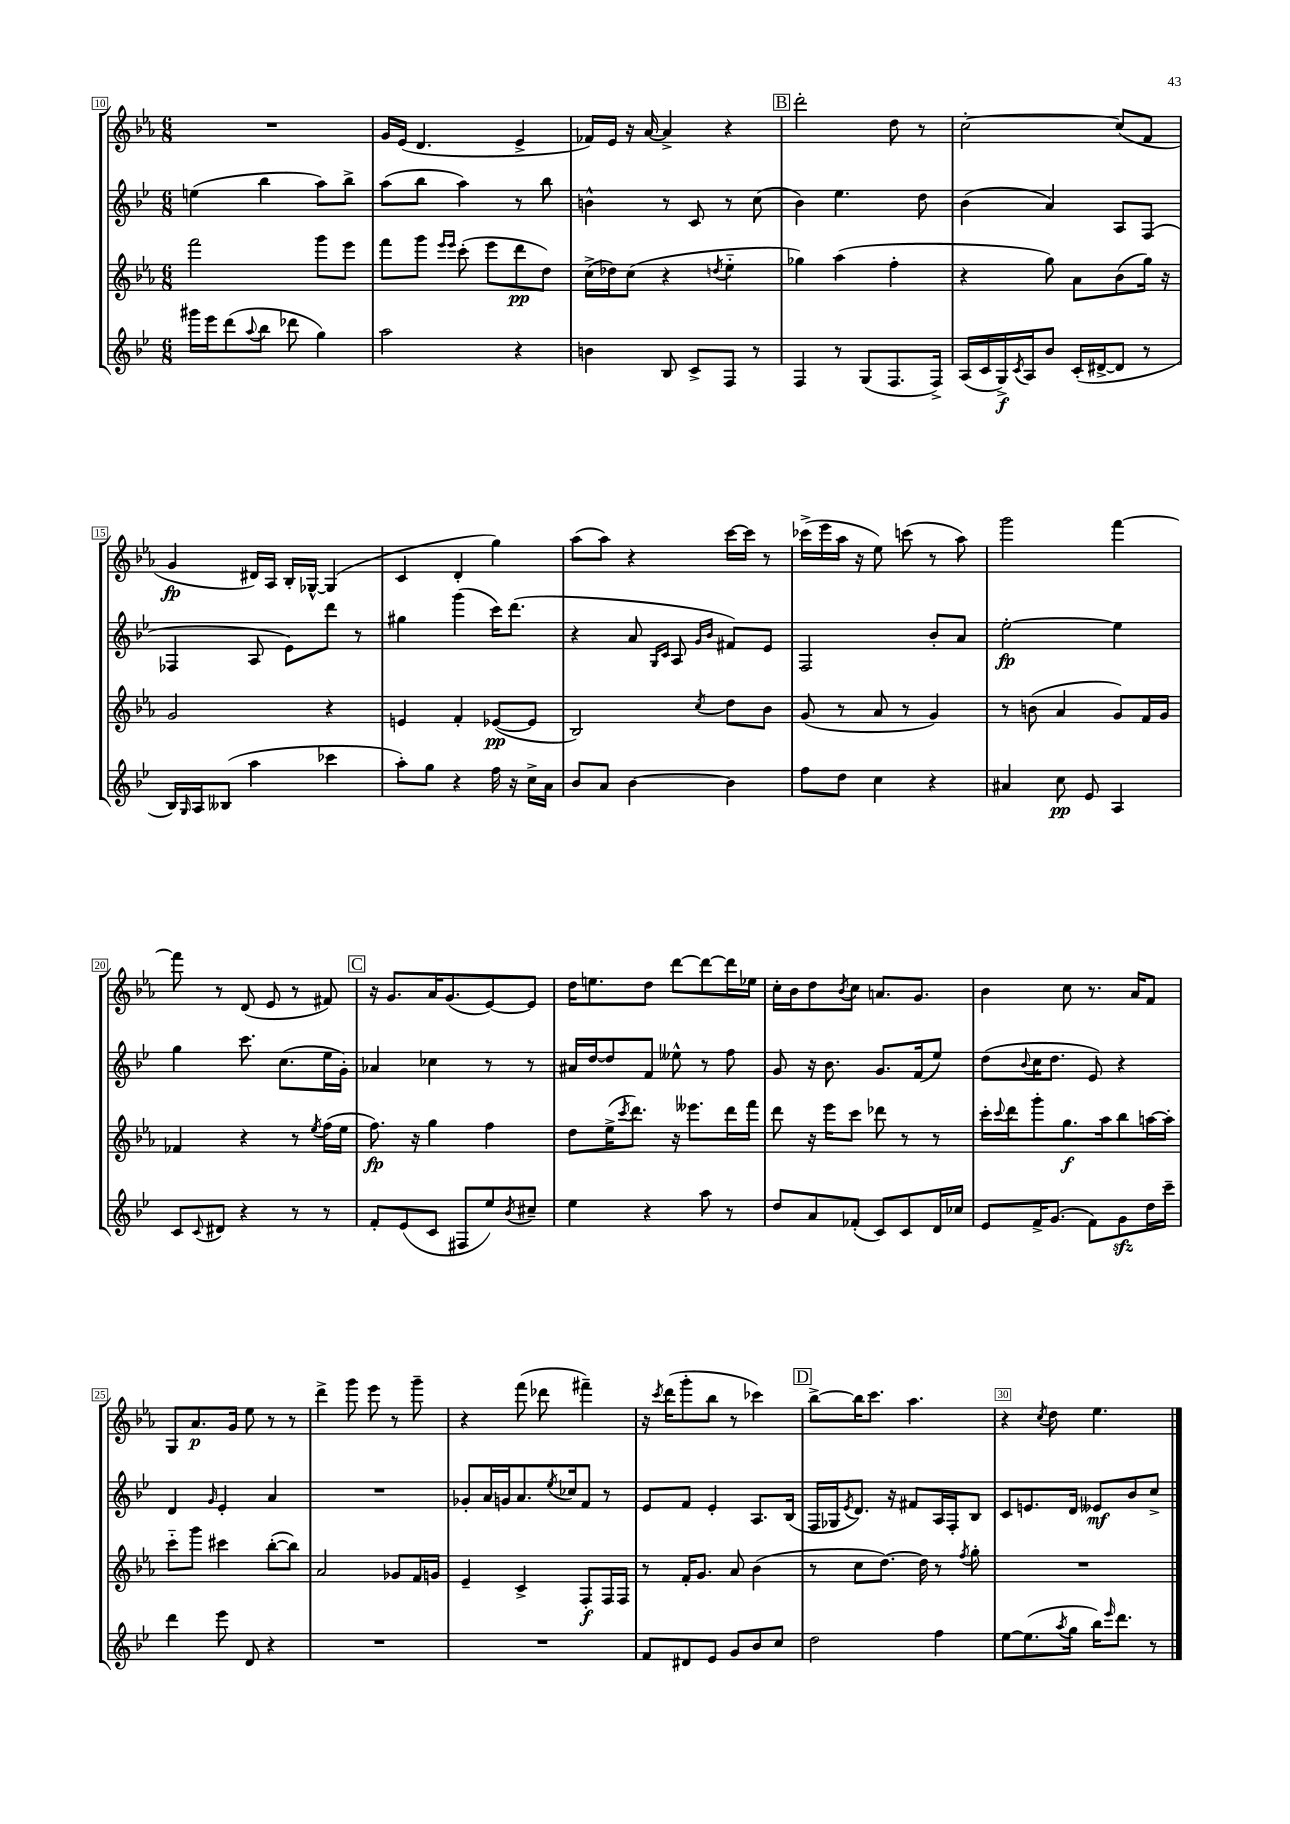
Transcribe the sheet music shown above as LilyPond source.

<<
\new StaffGroup <<
\new Staff = "s0" {
    \clef treble \key ees \major \numericTimeSignature \time 6/8
    R2. |
    g'16 ees'16( d'4. ees'4-> |
    fes'16) ees'16 r16 aes'16~ aes'4-> r4 |
    \mark \markup { \box "B" } d'''2-. d''8 r8 |
    c''2~-. c''8( f'8 |
    g'4\fp dis'16) aes16 bes16-. ges16~-^ ges4( |
    c'4 d'4-. g''4) |
    aes''8( aes''8) r4 c'''16~ c'''16 r8 |
    ces'''16->( ees'''16 aes''16 r16 ees''8) c'''8( r8 aes''8) |
    g'''2 f'''4~ |
    f'''8 r8 d'8( ees'8 r8 fis'8) |
    \mark \markup { \box "C" } r16 g'8. aes'16 g'8.( ees'8~) ees'8 |
    d''16 e''8. d''8 d'''8~ d'''8~ d'''16 ees''16 |
    c''16-. bes'16 d''8 \acciaccatura { bes'8 } c''8 a'8. g'8. |
    bes'4 c''8 r8. aes'16 f'8 |
    g8 aes'8.\p g'16 ees''8 r8 r8 |
    d'''4-> g'''8 ees'''8 r8 g'''8-- |
    r4 f'''8( des'''8 fis'''4--) |
    r16 \acciaccatura { c'''8 } d'''16( g'''8-. bes''8 r8 ces'''4) |
    \mark \markup { \box "D" } bes''8~-> bes''16 c'''8. aes''4. |
    r4 \acciaccatura { c''8 } d''8 ees''4. \bar "|." |
}
\new Staff = "s1" {
    \clef treble \key bes \major \numericTimeSignature \time 6/8
    e''4( bes''4 a''8) bes''8-> |
    a''8( bes''8 a''4) r8 bes''8 |
    b'4-^ r8 c'8 r8 c''8( |
    \mark \markup { \box "B" } bes'4) ees''4. d''8 |
    bes'4( a'4) a8 f8( |
    fes4 a8 ees'8) d'''8 r8 |
    gis''4 g'''4( c'''16) d'''8.( |
    r4 a'8 \grace { g16 c'16 } a8 \grace { g'16 bes'16 } fis'8) ees'8 |
    f2 bes'8-. a'8 |
    ees''2~-.\fp ees''4 |
    g''4 c'''8. c''8.( ees''16 g'16-.) |
    \mark \markup { \box "C" } aes'4 ces''4 r8 r8 |
    ais'16 d''16~ d''8 f'8 eeses''8-^ r8 f''8 |
    g'8 r16 bes'8. g'8. f'16( ees''8) |
    d''8( \appoggiatura { bes'8 } c''16 d''8. ees'8) r4 |
    d'4 \grace { g'16 } ees'4-. a'4 |
    R2. |
    ges'8-. a'16 g'16 a'8. \acciaccatura { ees''8 } ces''16 f'8 r8 |
    ees'8 f'8 ees'4-. a8. bes16( |
    \mark \markup { \box "D" } f16 ges16 \acciaccatura { ees'8 } d'8.) r16 fis'8 a16 f16-. bes8 |
    c'8 e'8. d'16 eeses'8\mf bes'8 c''8-> \bar "|." |
}
\new Staff = "s2" {
    \clef treble \key ees \major \numericTimeSignature \time 6/8
    f'''2 g'''8 ees'''8 |
    f'''8 g'''8 \grace { ees'''16 ees'''16 } c'''8-.( ees'''8 d'''8\pp d''8) |
    c''16->( des''16) c''8( r4 \acciaccatura { d''8 } ees''4-_ |
    \mark \markup { \box "B" } ges''4) aes''4( f''4-. |
    r4 g''8) aes'8 bes'8( g''16) r16 |
    g'2 r4 |
    e'4 f'4-. ees'8~\pp( ees'8 |
    bes2) \acciaccatura { c''8 } d''8 bes'8 |
    g'8( r8 aes'8 r8 g'4) |
    r8 b'8( aes'4 g'8) f'16 g'16 |
    fes'4 r4 r8 \acciaccatura { ees''8 } f''16( ees''16 |
    \mark \markup { \box "C" } f''8.\fp) r16 g''4 f''4 |
    d''8 ees''16->( \acciaccatura { c'''8 } d'''8.) r16 eeses'''8. d'''16 f'''16 |
    d'''8 r16 ees'''16 c'''8 des'''8 r8 r8 |
    c'''16-. \appoggiatura { c'''8 } d'''16 g'''8-. g''8.\f aes''16 bes''8 a''16~ a''16-. |
    c'''8-_ g'''8 cis'''4 bes''8~-.( bes''8) |
    aes'2 ges'8 f'16 g'16 |
    ees'4-- c'4-> f8-.\f f16 f16 |
    r8 f'16-. g'8. aes'8 bes'4( |
    \mark \markup { \box "D" } r8 c''8 d''8.~) d''16 r8 \acciaccatura { f''8 } g''8-. |
    R2. \bar "|." |
}
\new Staff = "s3" {
    \clef treble \key bes \major \numericTimeSignature \time 6/8
    gis'''16 ees'''16 d'''8( \appoggiatura { a''8 } bes''8 des'''8 g''4) |
    a''2 r4 |
    b'4 bes8 c'8-> f8 r8 |
    \mark \markup { \box "B" } f4 r8 g8( f8. f16->) |
    a16( c'16 g16->\f) \acciaccatura { c'8 } a16 bes'8 c'16-.( dis'16~-> dis'8 r8 |
    bes16) \grace { g16 } a16 beses8( a''4 ces'''4 |
    a''8-.) g''8 r4 f''16 r16 c''16-> a'16 |
    bes'8 a'8 bes'4~ bes'4 |
    f''8 d''8 c''4 r4 |
    ais'4 c''8\pp ees'8 a4 |
    c'8 \appoggiatura { c'8 } dis'8 r4 r8 r8 |
    \mark \markup { \box "C" } f'8-. ees'8( c'8 fis8 ees''8) \acciaccatura { bes'8 } cis''8-- |
    ees''4 r4 a''8 r8 |
    d''8 a'8 fes'8-.( c'8) c'8 d'16 ces''16 |
    ees'8 f'16-> g'8.( f'8) g'8\sfz d''16 c'''16-- |
    d'''4 ees'''8 d'8 r4 |
    R2. |
    R2. |
    f'8 dis'8 ees'8 g'8 bes'8 c''8 |
    \mark \markup { \box "D" } d''2 f''4 |
    ees''8~ ees''8.( \acciaccatura { a''8 } g''16 bes''16) \grace { ees'''16 } d'''8. r8 \bar "|." |
}
>>
>>
\layout { \context { \Score currentBarNumber = #10 \override BarNumber.break-visibility = ##(#f #t #t) barNumberVisibility = #(every-nth-bar-number-visible 5) \override BarNumber.stencil = #(make-stencil-boxer 0.1 0.3 ly:text-interface::print) } }
